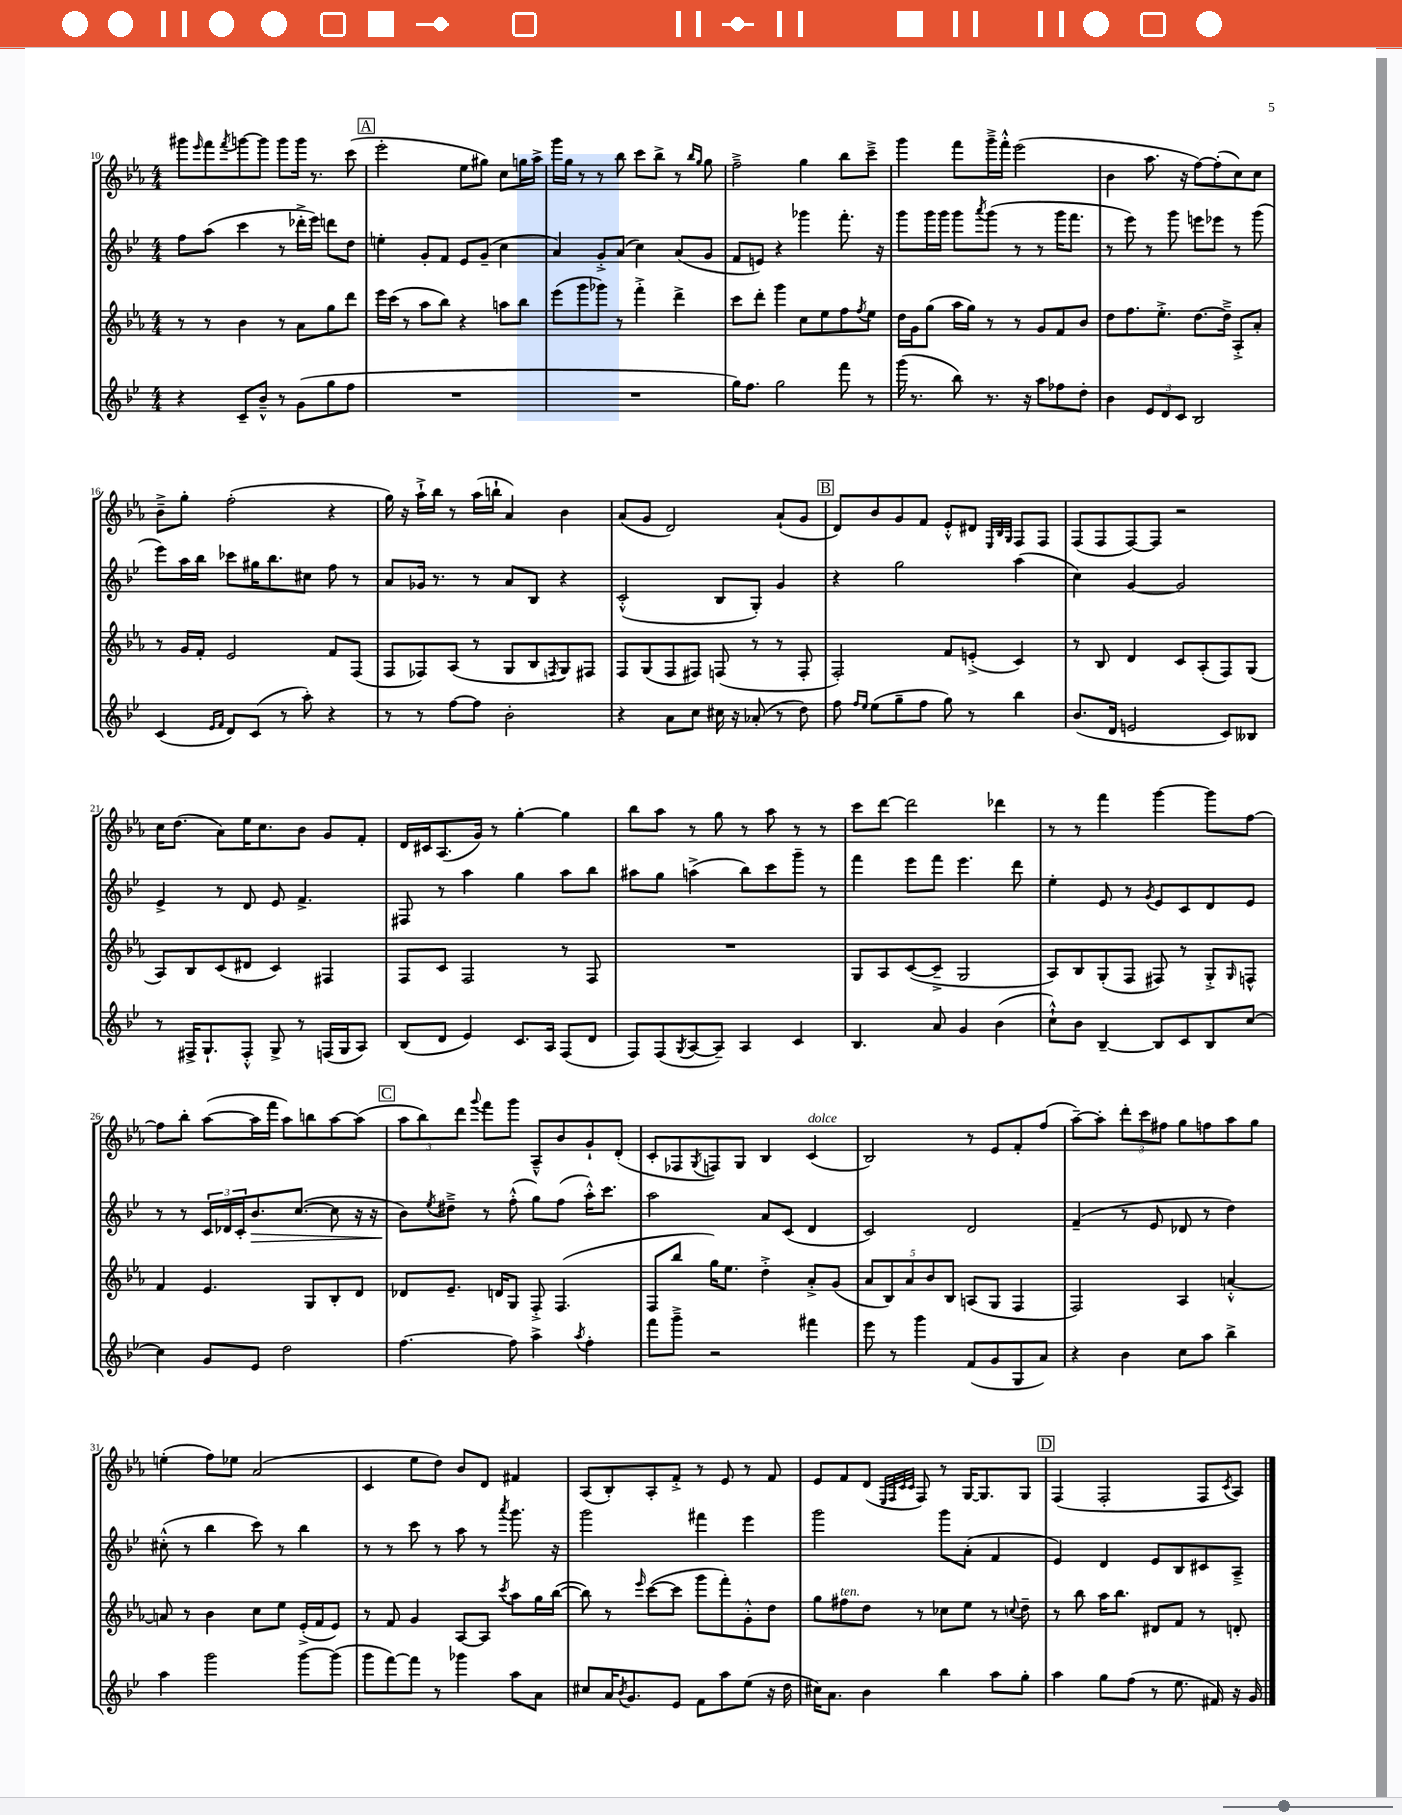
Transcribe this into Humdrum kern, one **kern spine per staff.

**kern	**kern	**kern	**dynam	**kern
*part4	*part3	*part2	*part2	*part1
*staff4	*staff3	*staff2	*staff2	*staff1
*clefG2	*clefG2	*clefG2	*	*clefG2
*k[b-e-]	*k[b-e-a-]	*k[b-e-]	*	*k[b-e-a-]
*M4/4	*M4/4	*M4/4	*	*M4/4
=10	=10	=10	=10	=10
4r	8r	8ff\L	.	8ggg#X\L
.	.	.	.	16qqeee-/
.	8r	(8aa\J	.	8fff\
.	.	.	.	8qfff/
8c~/L	4b-\	4ccc\	.	[8gggn\
8b-~^^/J	.	.	.	8ggg\J]
8r	8r	8r	.	8ggg\L
(8g\L	8a-\L	16ddd-X'^\LL	.	16ggg\Jk
.	.	16eee-\JJ)	.	8.r
8gg\	8gg\	8dddn\L	.	.
8ff\J	8ddd\J	8dd\J	.	(8ccc\
!!LO:REH:place=s1:t=A
=11	=11	=11	=11	=11
1r	16eee-\LL	4een'\	.	2eee-'\
.	(16ccc\JJ	.	.	.
.	8r	.	.	.
.	8aa-\L	8g'/L	.	.
.	8bb-\J)	8f/J	.	.
.	4r	8e-/L	.	8ee-\L
.	.	(8g~/J	.	8gg#X\J)
.	8aan\L	4cc\	.	8cc\L
.	8bb-\J	.	.	16ggn\L
.	.	.	.	16aa-^\JJ
=12	=12	=12	=12	=12
1r	(8eee-\L	4a/)	.	16ggg\LL
.	.	.	.	16gg\JJ
.	8ggg\	.	.	8r
.	8ggg-X\J)	8g'^/L	.	8r
.	8r	(8a/J	.	8bb-\
.	4fff'^\	4cc\)	.	8ccc\L
.	.	.	.	8bb-^\J
.	4ddd^\	(8a/L	.	8r
.	.	.	.	16qqbb-/LL
.	.	.	.	16qqgg/JJ
.	.	8g/J	.	8gg\
=13	=13	=13	=13	=13
16gg\KL)	8ccc\L	8f/L	.	2ff~^\
8.ff\J	.	.	.	.
.	8ddd'\J	8en/J)	.	.
2gg\	4ggg\	4r	.	.
.	8cc\L	4ggg-X\	.	4gg\
.	8ee-\	.	.	.
8fff\	8ff\	8.fff'\	.	8bb-\L
.	8qff/	.	.	.
8r	8ee-\J	.	.	8ccc~^\J
.	.	16r	.	.
=14	=14	=14	=14	=14
(16ggg\	16dd\LL	8ggg\L	.	4ggg\
8.r	16g\J	.	.	.
.	(8gg\J	16ggg\L	.	.
.	.	16ggg\JJ	.	.
8bb-\)	16aa-\LL	8ggg\L	.	8fff\L
.	16gg\JJ)	.	.	.
.	.	8qaaa/	.	.
8.r	8r	(8ggg\J	.	16ggg~^\L
.	.	.	.	16fff'^^\JJ
.	8r	8r	.	(2eee-\
16r	.	.	.	.
8aa\L	8g/L	8r	.	.
8ff-X\	8f/	16ggg\KL	.	.
.	.	8.fff\J	.	.
8dd'\J	8b-/J	.	.	.
=15	=15	=15	=15	=15
4b-\	8dd\L	8r	.	4b-\
.	8.ff\	8eee-\)	.	.
12e-/L	.	8r	.	8.aa-\
.	8.ee-'^\J	.	.	.
12d/	.	.	.	.
.	.	8ggg\	.	.
12c/J	.	.	.	.
.	.	.	.	16r
2B-/	[8.dd\L	8eeen\L	.	[8ff\L)
.	.	8eee-X\J	.	(8ff'\]
.	16dd~^\Jk]	.	.	.
.	8A-'^/L	8r	.	8cc\)
.	8a-'/J	(8ggg\	.	8cc\J
!!LO:LB:g=z
=16	=16	=16	=16	=16
(4c/	8r	8eee-\L)	.	8b-~^\L
.	16g/LL	16aa\L	.	8gg'\J
.	16f'/JJ	16bb-\JJ	.	.
16qqe-/LL	.	.	.	.
16qqf/JJ	.	.	.	.
8d/L)	2e-/	8ccc-X\L	.	(2ff'\
(8c/J	.	16gg#X\K	.	.
.	.	8.bb-\	.	.
8r	.	.	.	.
8aa'\)	.	8cc#X\J	.	.
4r	8f/L	8ff\	.	4r
.	(8F/J	8r	.	.
=17	=17	=17	=17	=17
8r	8F/L	8a/L	.	16gg\)
.	.	.	.	16r
8r	8F-X/)	16g-X/Jk	.	16aa-`^\LL
.	.	8.r	.	16bb-\JJ
[8ff\L	(8A-/J	.	.	8r
8ff\J]	8r	8r	.	(16aa-\LL
.	.	.	.	16bbn`\JJ
2b-'\	8G/L	8a/L	.	4a-/)
.	8B-/	8B-/J	.	.
.	8qFn/	.	.	.
.	8G/)	4r	.	4b-\
.	8F#X/J	.	.	.
=18	=18	=18	=18	=18
4r	8F/L	(2c'^^/	.	(8a-/L
.	(8G/	.	.	8g/J
8a\L	8F/	.	.	2d/)
8cc\J	8F#X/J)	.	.	.
16cc#X\	(8Fn/	8B-/L	.	.
16r	.	.	.	.
(8a-X'/	8r	8G'/J)	.	.
8r	8r	4g/	.	(8a-`/L
8dd\)	8F'/	.	.	8g/J
!!LO:REH:place=s1:t=B
=19	=19	=19	=19	=19
8ff\	2F'/)	4r	.	8d/L)
16qqff/LL	.	.	.	.
16qqee-/JJ	.	.	.	.
(8ee-\L	.	.	.	8b-/
8gg~\	.	2gg\	.	8g/
8ff\J	.	.	.	8f/J
8gg\)	8f/L	.	.	8e-'^^/L
8r	(8en'^/J	.	.	8d#X/J
.	.	.	.	32qqE-/LLL
.	.	.	.	32qqB-/
.	.	.	.	32qqG/JJJ
4bb-\	4c/)	(4aa\	.	8F/L
.	.	.	.	8F/J
=20	=20	=20	=20	=20
(8.b-/L	8r	4cc\)	.	(8F/L
.	8B-/	.	.	8F/
16d/Jk	.	.	.	.
2en/	4d/	[4g/	.	[8F/)
.	.	.	.	8F/J]
.	8c/L	2g/]	.	2r
.	(8A-'/	.	.	.
8c/L)	8F/)	.	.	.
8B--X/J	(8G/J	.	.	.
!!LO:LB:g=z
=21	=21	=21	=21	=21
8r	8A-/L)	4e-^/	.	16cc\KL
.	.	.	.	(8.dd\J
16F#X^/KL	8B-/	.	.	.
8.G`/	.	.	.	.
.	(8c/	8r	.	8a-\L)
8F#'^^/J	8d#X/J	8d/	.	16ee-\K
.	.	.	.	8.cc\
8G^/	4c/)	8e-/	.	.
8r	.	4.f^/	.	8b-\J
(16Fn/LL	4F#X/	.	.	8g/L
16G/J	.	.	.	.
8A/J)	.	.	.	8f'/J
=22	=22	=22	=22	=22
(8B-/L	8F/L	8F#X/	.	16d/LL
.	.	.	.	16c#X/J
8d/J	8c/J	8r	.	(8.A-/
4e-/)	2F/	4aa\	.	.
.	.	.	.	16g/Jk)
.	.	.	.	8r
8.c/L	.	4gg\	.	[4gg'\
16A/Jk	.	.	.	.
(8F/L	8r	8aa\L	.	4gg\]
8d/J	8F/	8bb-\J	.	.
=23	=23	=23	=23	=23
8F/L)	1r	8aa#X\L	.	8bb-\L
(8F/	.	8gg\J	.	8aa-\J
8qG/	.	.	.	.
[8A/	.	(4aan^\	.	8r
8A~/J])	.	.	.	8gg\
4A/	.	8bb-\L)	.	8r
.	.	8ccc\	.	8aa-\
4c/	.	8ggg~\J	.	8r
.	.	8r	.	8r
=24	=24	=24	=24	=24
4.B-/	8G/L	4fff\	.	8ccc\L
.	8A-/	.	.	[8ddd\J
.	([8c/	8eee-\L	.	2ddd\]
8a/	8c~^/J]	8fff\J	.	.
4g/	2G/	4.eee-\	.	.
(4b-\	.	.	.	4ddd-X\
.	.	8ddd\	.	.
=25	=25	=25	=25	=25
8cc`^^\L)	8A-/L)	4ee-'\	.	8r
8b-\J	8B-/	.	.	8r
[4B-~/	(8G'/	8e-/	.	4fff\
.	8F/J	8r	.	.
.	.	8qg/	.	.
8B-/L]	8F#X/)	8e-/L	.	[4ggg\
8c/	8r	8c/	.	.
8B-/	8G'^/L	8d/	.	8ggg\L]
.	16qqG/	.	.	.
[8cc/J	8Fn^^/J	8e-/J	.	[8ff\J
!!LO:LB:g=z
=26	=26	=26	=26	=26
4cc\]	4f/	8r	.	8ff\L]
.	.	8r	.	8bb-'\J
8g/L	4.e-/	24c/LL	.	([8aa-\L
.	.	24d-X/	.	.
.	.	24c'/J	.	.
!	!	!	!LO:HP:b	!
8e-/J	.	8.b-/	>	16aa-\L]
.	.	.	.	16fff\JJ
2dd\	.	.	.	8aa-\L)
.	.	([8.cc/J	.	.
.	8G/L	.	.	8bbn\
.	8B-'/	8cc\]	.	[8aa-\
.	8d/J	16r	.	(8aa-\J]
.	.	16r	.	.
!!LO:REH:place=s1:t=C
=27	=27	=27	=27	=27
[4.ff\	8d-X/L	8b-\L)	.	12aa-\L
.	.	.	.	12bb-\)
.	.	8qee-/	.	.
.	8.e-~/J	8dd#X~^\J	]	.
.	.	.	.	12ddd\J
.	.	.	.	8qqggg/
.	.	8r	.	8fff\L
.	16dn/KL	.	.	.
8ff\]	8G/J	(8ff'^^\	.	8ggg\J
4aa^\	8F'^/	8gg\L)	.	8A-~^^/L
.	(4.F/	(8ff\J	.	8b-/
8qaa/	.	.	.	.
4ff'\	.	16aa'^^\KL)	.	8g`/
.	.	8.ccc\J	.	.
.	.	.	.	(8d'/J
=28	=28	=28	=28	=28
8fff\L	8F/L	2aa\	.	8c'/L
8ggg~^\J	8bb-/J	.	.	8F-X/
.	.	.	.	8qG/
2r	16gg\KL)	.	.	8Fn/)
.	8.ee-\J	.	.	.
.	.	.	.	8G/J
.	4dd'^\	8a/L	.	4B-/
.	.	(8c/J	.	.
!	!	!	!	!LO:TX:a:i:t=dolce
4fff#X\	8a-'^/L	4d/	.	(4c/
.	(8g/J	.	.	.
=29	=29	=29	=29	=29
8eee-\	10a-/L	2c/)	.	2B-/)
.	10B-/)	.	.	.
8r	.	.	.	.
.	10a-/	.	.	.
4ggg\	.	.	.	.
.	10b-/	.	.	.
.	10B-/J	.	.	.
(8f/L	(8An/L	2d/	.	8r
8g/	8G/J	.	.	8e-/L
8G/	4F/	.	.	8f'/
8a/J)	.	.	.	(8ff/J
=30	=30	=30	=30	=30
4r	2F/)	(4f~/	.	[8aa-~\L)
.	.	.	.	8aa-'\J]
4b-\	.	8r	.	12ddd'\L
.	.	.	.	12ccc\
.	.	8e-/	.	.
.	.	.	.	12ff#X\J
8cc\L	4A-/	8d-X/	.	8gg\L
8aa\J	.	8r	.	8ffn\
4bb-^\	[4an'^^/	4dd\)	.	8aa-\
.	.	.	.	8gg\J
!!LO:LB:g=z
=31	=31	=31	=31	=31
4aa\	8an/]	(8cc#X'^^\	.	(4een'\
.	8r	8r	.	.
2ggg\	4b-\	4bb-\	.	8ff\L)
.	.	.	.	8ee-X\J
.	8cc\L	8ccc\)	.	(2a-/
.	8ee-\J	8r	.	.
[8ggg\L	(16e-'^/LL	4bb-\	.	.
.	16f/J	.	.	.
(8ggg\J]	8e-/J)	.	.	.
=32	=32	=32	=32	=32
8ggg\L	8r	8r	.	4c/
[8fff\)	8f/	8r	.	.
8fff\J]	4g/	8ccc\	.	8ee-\L
8r	.	8r	.	8dd\J)
4ggg-X\	[8A-/L	8aa\	.	8b-/L
.	8A-/J]	8r	.	8d/J
.	8qccc/	8qaaa/	.	.
8aa\L	8aa-\L	8.ggg\	.	4f#X/
8a\J	16gg\L	.	.	.
.	([16bb-\JJ	16r	.	.
=33	=33	=33	=33	=33
8cc#X/L	8bb-\])	2ggg\	.	(8A-/L
16a/K	8r	.	.	8B-'/)
8qb-/	.	.	.	.
8.g/	.	.	.	.
.	16qqeee-/	.	.	.
.	([8ccc\L	.	.	8A-'/
8e-/J	8ccc\J]	.	.	8f'^/J
8f\L	8ggg\L	4fff#X\	.	8r
8aa\	8fff'\)	.	.	8e-/
(8ee-\J	8g'^^\	4eee-\	.	8r
16r	8dd\J	.	.	8f/
16dd\	.	.	.	.
=34	=34	=34	=34	=34
16cc#X\KL)	8gg\L	2ggg\	.	8e-/L
8.a\J	.	.	.	.
!	!LO:TX:a:i:t=ten.	!	!	!
.	8ff#X\	.	.	8f/
4b-\	8dd\J	.	.	(8d/J
.	.	.	.	32qqE-/LLL
.	.	.	.	32qqF/
.	.	.	.	32qqc/
.	.	.	.	32qqc/JJJ
.	8r	.	.	8F/)
4bb-\	8cc-X\L	8ggg\L	.	8r
.	8ee-\J	(8a'\J	.	[16G/KL
.	.	.	.	8.G/]
8aa\L	8r	4f/	.	.
.	8qqccn/	.	.	.
8gg'\J	8dd~\	.	.	8G/J
!!LO:REH:place=s1:t=D
=35	=35	=35	=35	=35
4aa\	8r	4e-/)	.	(4F/
.	8bb-\	.	.	.
8gg\L	16aa-\KL	4d/	.	2F'/
.	8.bb-\J	.	.	.
(8ff\J	.	.	.	.
8r	8d#X/L	8e-/L	.	.
8.ee-\	8f/J	8B-/	.	.
.	8r	8c#X/	.	8F/L
16f#X/)	.	.	.	.
.	.	.	.	8qc/
16r	8dn'/	8A~^/J	.	8A-/J)
16g/	.	.	.	.
==	==	==	==	==
*-	*-	*-	*-	*-
